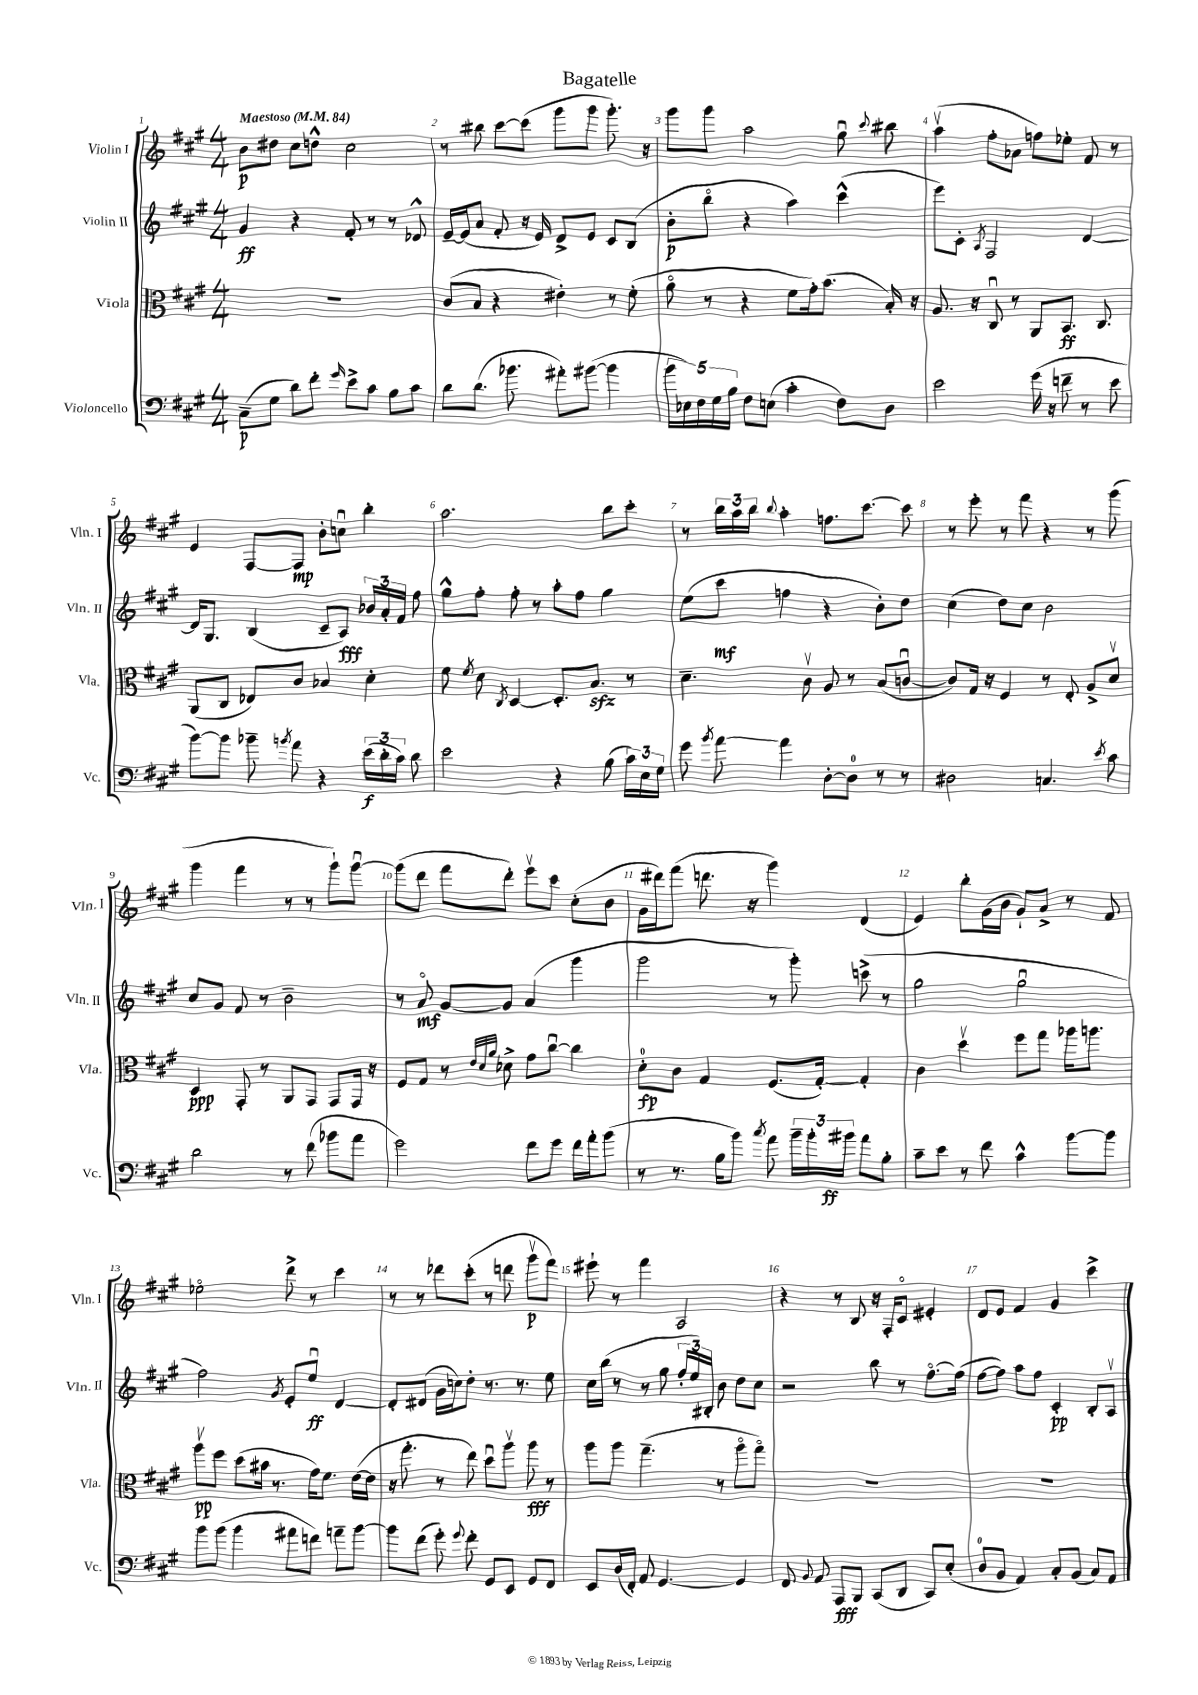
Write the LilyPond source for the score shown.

\header { title = "Bagatelle" }
<<
\new StaffGroup <<
\new Staff = "s0" \with { instrumentName = "Violin I" shortInstrumentName = "Vln. I" } {
    \clef treble \key a \major \numericTimeSignature \time 4/4 \tempo "Maestoso" 4 = 84
    \autoBeamOff b'8[\p dis''8] cis''8[ d''8]-^ cis''2 |
    r8 bis''8 cis'''8[~ cis'''8]( gis'''8[ gis'''8] gis'''8.-.) r16 |
    gis'''8[ gis'''8] a''2 gis''8\downbow \appoggiatura { cis'''8 } bis''8 |
    a''4\upbow( fis''8[-. aes'8] f''8[) ees''8]-. fis'8 r8 |
    e'4 fis8[~ fis8]\mp b'8[-. c''8]\downbow b''4-. |
    a''2. b''8[ cis'''8]-. |
    r8 \tuplet 3/2 { b''16[ a''16 b''16] } \appoggiatura { b''8 } a''4-. f''8.[ cis'''8.]~ cis'''8 |
    r8 e'''8-. r8 fis'''8 r4 r8 gis'''8( |
    gis'''4 fis'''4 r8 r8 gis'''8[-!) gis'''8]~\downbow |
    gis'''8[( d'''8] fis'''8[ d'''8]-.) e'''8[\upbow cis'''8] cis''8[-.( b'8] |
    gis'16[ dis'''16) fis'''8]( d'''8. r16 gis'''4) d'4( |
    e'4) b''8[-. gis'16( b'16] gis'8[-!) a'8]-> r8 fis'8 |
    ees''2\flageolet d'''8-> r8 cis'''4 |
    r8 r8 des'''8[ cis'''8]-.( r8 d'''8 gis'''8[\upbow\p fis'''8]) |
    eis'''8-! r8 fis'''4 a2 |
    r4 r8 b8 r16 fis16[-. cis'8]\flageolet eis'4-. |
    d'8[ e'8] fis'4 gis'4 cis'''4-> \bar "|." |
}
\new Staff = "s1" \with { instrumentName = "Violin II" shortInstrumentName = "Vln. II" } {
    \clef treble \key a \major \numericTimeSignature \time 4/4
    \autoBeamOff gis'4\ff r4 fis'8-. r8 r8 des'8-^ |
    e'16[~-- e'16( a'8] fis'8-. r16 e'16) d'8[-> e'8] cis'8[ b8]( |
    b'8[-.\p b''8]\flageolet r4 a''4) cis'''4-^( |
    e'''8[) cis'8]-. \acciaccatura { a8 } fis2 d'4~ |
    d'16[ gis8.] b4( cis'8[-- a8]\fff) \tuplet 3/2 { bes'16[ a'16-. fis'16] } fis''8 |
    gis''8[-^ fis''8]-. fis''8-. r8 a''8[-. fis''8] gis''4 |
    e''8[( cis'''8]\mf f''4 r4 b'8[-.) d''8] |
    cis''4( d''8[) cis''8] b'2 |
    cis''8[ gis'8] fis'8 r8 b'2-- |
    r8 a'8\flageolet\mf gis'8[~ gis'8] a'4( gis'''4 |
    gis'''2 r8 gis'''8-.) c'''8->( r8 |
    gis''2 gis''2\downbow |
    fis''2) \acciaccatura { gis'8 } e'8[-. e''8]\downbow\ff d'4~ |
    d'8[-. dis'8]( gis'16[ c''16) d''8]-. r8. r8. e''8 |
    cis''16[ b''16]( r8 r8 gis''8 \tuplet 3/2 { fis''16[-. e''16) bis16]-. } b'8 d''8[ cis''8] |
    r2 b''8 r8 fis''8.[~\flageolet fis''16]( |
    fis''8[~ fis''8]) a''8[ fis''8] cis'4-.\pp b8[-. a8]\upbow \bar "|." |
}
\new Staff = "s2" \with { instrumentName = "Viola" shortInstrumentName = "Vla." } {
    \clef alto \key a \major \numericTimeSignature \time 4/4
    \autoBeamOff R1 |
    cis'8[( b8] r4 eis'4-.) r8 fis'8-.( |
    a'8\flageolet r8 r4 fis'8[ gis'16-.) b'8.]( b16-.) r16 |
    a8. r16 cis8\downbow r8 a,8[ b,8.]\ff cis8. |
    a,8[( cis8] ees8[) cis'8] bes4 d'4-. |
    fis'8 \acciaccatura { fis'8 } d'8 \acciaccatura { cis8 } d4~ d8.[-. b8.]\sfz r8 |
    d'4.-- cis'8\upbow a8 r8 b8[( c'8]~\downbow |
    c'8[) gis16] r16 fis4 r8 e8-. a8[-> d'8]\upbow |
    d4\ppp gis,8-. r8 a,8[ gis,8] gis,8[ gis,16] r16 |
    fis8[ gis8] r8 \grace { e'32[ d'32 a'32] } des'8-> gis'8[ cis''8]~\downbow cis''4 |
    d'8[-0-.\fp cis'8] gis4 fis8.[( gis16]~-.) gis4-. |
    cis'4 d''4\upbow fis''8[ gis''8] aes''16[ a''8.] |
    a''8[\upbow\pp fis''8] d''8[( bis'16] r8. gis'16[) fis'8.] e'16[~( e'16] |
    r16 gis''8.-. r8 e''8) d''8[\downbow a''8]\upbow a''8\fff r8 |
    a''8[ a''8] gis''4.--( r8 a''8[\flageolet gis''8]\flageolet) |
    R1 |
    R1 \bar "|." |
}
\new Staff = "s3" \with { instrumentName = "Violoncello" shortInstrumentName = "Vc." } {
    \clef bass \key a \major \numericTimeSignature \time 4/4
    \autoBeamOff cis8[--\p( gis8] d'8[) fis'8]-. \grace { gis'16 } e'8[-> cis'8] b8[ cis'8] |
    d'8[ d'8.]( bes'8. ais'8[-.) bis'8]~( bis'4 |
    \tuplet 5/4 { b'16[ ees16) fis16 gis16 b16] } fis8[ e8]( cis'4-. fis8[) d8] |
    e'2 gis'16( r16 f'8-- r8 e'8 |
    b'8[~) b'8] bes'8-- \acciaccatura { b'8 } a'8 r4 \tuplet 3/2 { e'16[\f( d'16-. cis'16]) } d'8 |
    e'2 r4 b8( \tuplet 3/2 { cis'16[) e16 gis16] } |
    gis'8 \acciaccatura { b'8 } a'8~ a'4 d8[~-. d8]-0 r8 r8 |
    dis2 c4. \acciaccatura { e'8 } cis'8 |
    d'2 r8 fis'8( bes'8[ a'8] |
    gis'2) fis'8[ gis'8] fis'16[ a'16-. b'8]( |
    r8 r8. b16[ b'8]) \acciaccatura { cis''8 } a'8 \tuplet 3/2 { b'16[-- b'16-. bis'16]\ff } a'8[ b8]-. |
    cis'8[-- e'8] r8 fis'8 cis'4-^ b'8[~ b'8] |
    b'8[ b'8]( b'4 ais'8[ f'8]) a'8[-- b'8]~ |
    b'8[ fis'8]( gis'8-.) \appoggiatura { gis'8 } fis'8-. gis,8[ e,8] gis,8[ fis,8] |
    e,8[ d16( fis,16]-.) a,8 gis,4.~ gis,4 |
    fis,8 \appoggiatura { b,8 } a,8 a,,8[\fff b,,8] cis,8[( d,8] cis,8[) e8]-.( |
    d8[-0 b,8] a,4) cis8[-. b,8]( cis8[) a,8] \bar "|." |
}
>>
>>
\layout { \context { \Score \override BarNumber.break-visibility = ##(#f #t #t) barNumberVisibility = #all-bar-numbers-visible } }
